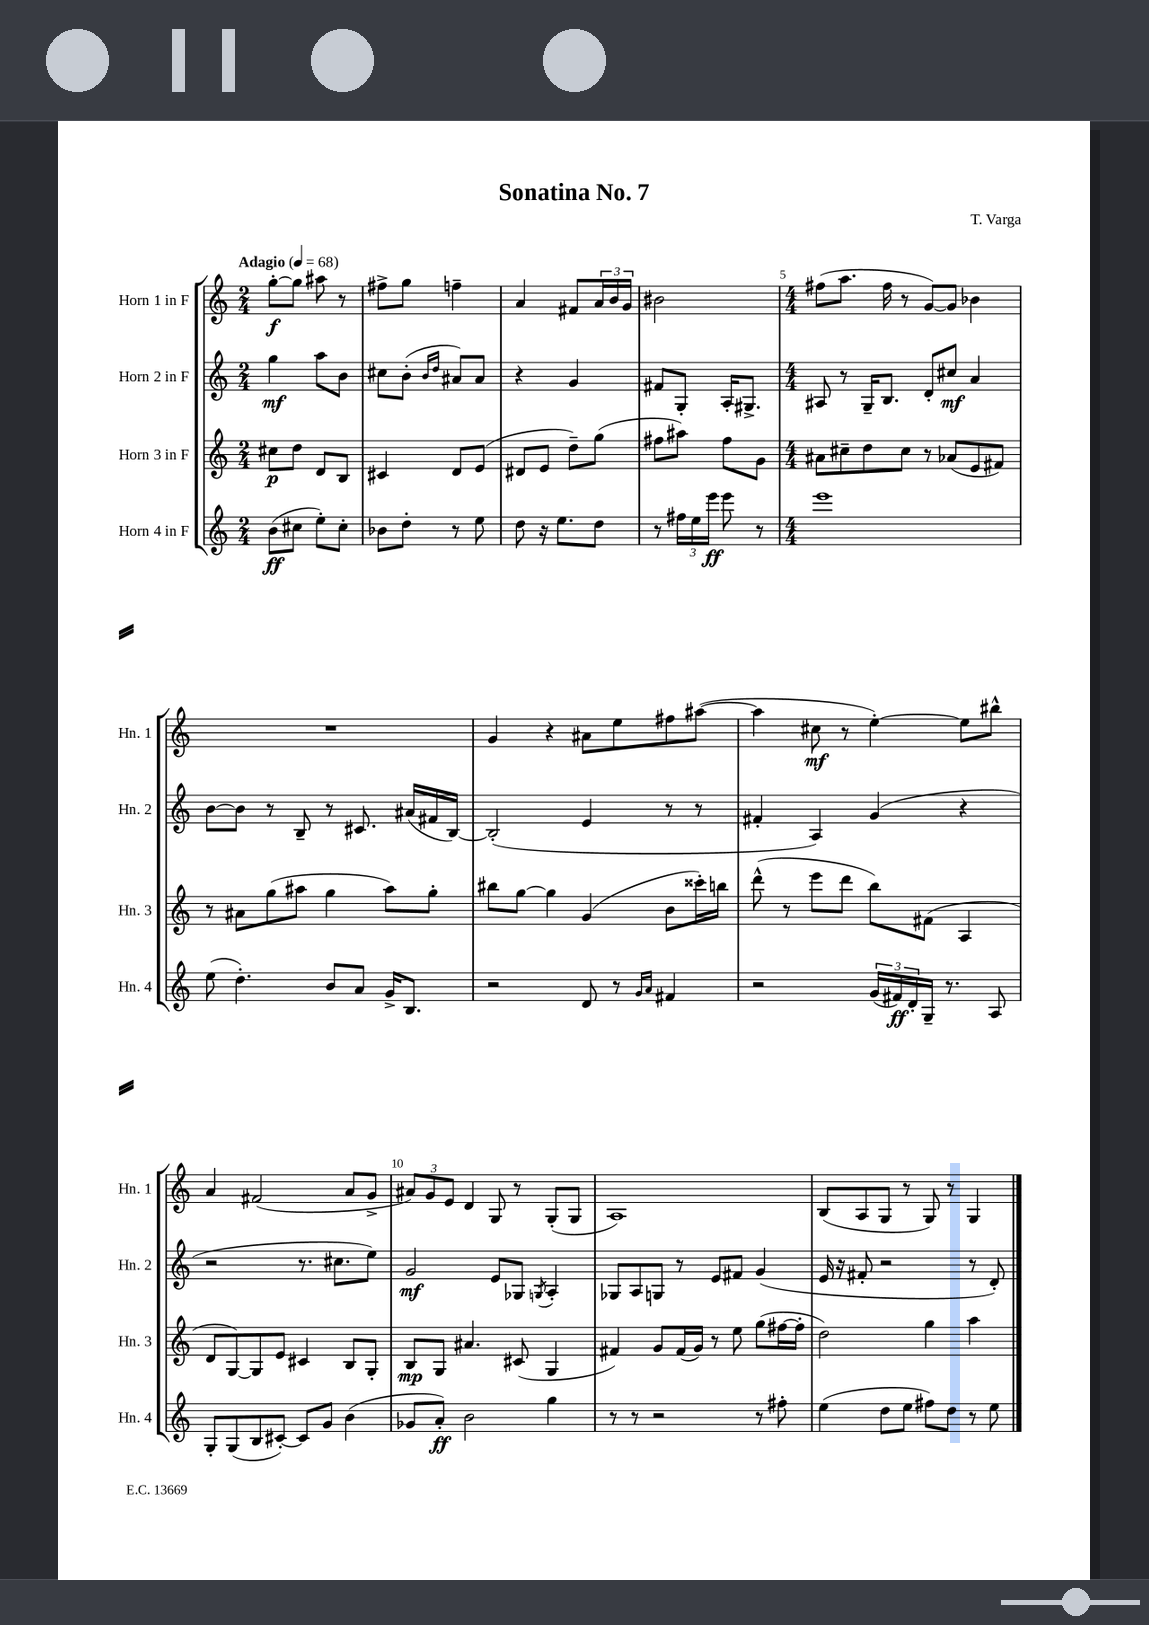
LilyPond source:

\header { title = "Sonatina No. 7" composer = "T. Varga" }
<<
\new StaffGroup <<
\new Staff = "s0" \with { instrumentName = "Horn 1 in F" shortInstrumentName = "Hn. 1" } {
    \clef treble \key c \major \numericTimeSignature \time 2/4 \tempo "Adagio" 4 = 68
    g''8~-.\f g''8 ais''8 r8 |
    fis''8-> g''8 f''4-- |
    a'4 fis'8 \tuplet 3/2 { a'16 b'16 g'16 } |
    bis'2 |
    \numericTimeSignature \time 4/4 fis''8( a''8. fis''16 r8 g'8~) g'8 bes'4 |
    R1 |
    g'4 r4 ais'8 e''8 fis''8 ais''8~( |
    ais''4 cis''8\mf r8 e''4~-.) e''8 bis''8-^ |
    a'4 fis'2( a'8 g'8-> |
    \tuplet 3/2 { ais'8) g'8 e'8 } d'4 g8 r8 g8-.( g8 |
    a1) |
    b8( a8 g8 r8 g8) r8 g4 \bar "|." |
}
\new Staff = "s1" \with { instrumentName = "Horn 2 in F" shortInstrumentName = "Hn. 2" } {
    \clef treble \key c \major \numericTimeSignature \time 2/4
    g''4\mf a''8 b'8 |
    cis''8 b'8-.( \grace { b'16 d''16 } ais'8) ais'8 |
    r4 g'4 |
    fis'8 g8-. a16-. gis8.-> |
    \numericTimeSignature \time 4/4 ais8 r8 g16-- b8. d'8-. cis''8\mf a'4 |
    b'8~ b'8 r8 b8-- r8 cis'8. ais'16( fis'16 b16~) |
    b2-.( e'4 r8 r8 |
    fis'4-. a4) g'4( r4 |
    r2 r8. cis''8. e''8) |
    g'2\mf e'8 ges8 \acciaccatura { g8 } a4-. |
    ges8 a8 g8 r8 e'8 fis'8 g'4( |
    e'16 r16 fis'8-. r2 r8 d'8-.) \bar "|." |
}
\new Staff = "s2" \with { instrumentName = "Horn 3 in F" shortInstrumentName = "Hn. 3" } {
    \clef treble \key c \major \numericTimeSignature \time 2/4
    cis''8\p d''8 d'8 b8 |
    cis'4 d'8 e'8( |
    dis'8 e'8 d''8--) g''8( |
    fis''8 ais''8) fis''8 g'8 |
    \numericTimeSignature \time 4/4 ais'8 cis''8-- d''8 cis''8 r8 aes'8( e'8 fis'8) |
    r8 ais'8 g''8( ais''8 g''4 ais''8) g''8-. |
    bis''8 g''8~ g''4 g'4( b'8 cisis'''16-.) b''16 |
    d'''8-^( r8 e'''8 d'''8 b''8) fis'8( a4 |
    d'8 g8~) g8 e'8 cis'4 b8 g8-. |
    b8\mp g8 ais'4. cis'8( g4 |
    fis'4) g'8 fis'16( g'16) r8 e''8 g''8( fis''16~ fis''16-. |
    d''2) g''4 a''4 \bar "|." |
}
\new Staff = "s3" \with { instrumentName = "Horn 4 in F" shortInstrumentName = "Hn. 4" } {
    \clef treble \key c \major \numericTimeSignature \time 2/4
    b'8\ff( cis''8 e''8-.) cis''8-. |
    bes'8 d''8-. r8 e''8 |
    d''8 r16 e''8. d''8 |
    r8 \tuplet 3/2 { fis''16 e''16 e'''16\ff } e'''8 r8 |
    \numericTimeSignature \time 4/4 e'''1 |
    e''8( d''4.-.) b'8 a'8 g'16-> b8. |
    r2 d'8 r8 \grace { g'16 a'16 } fis'4 |
    r2 \tuplet 3/2 { g'16( fis'16\ff) d'16-. } g16-- r8. a8 |
    g8-. g8( b8 cis'8~-.) cis'8 g'8 b'4( |
    ges'8 a'8-.\ff) b'2 g''4 |
    r8 r8 r2 r8 fis''8-. |
    e''4( d''8 e''8 fis''8) d''8 r8 e''8 \bar "|." |
}
>>
>>
\layout { \context { \Score \override BarNumber.break-visibility = ##(#f #t #t) barNumberVisibility = #(every-nth-bar-number-visible 5) } }
